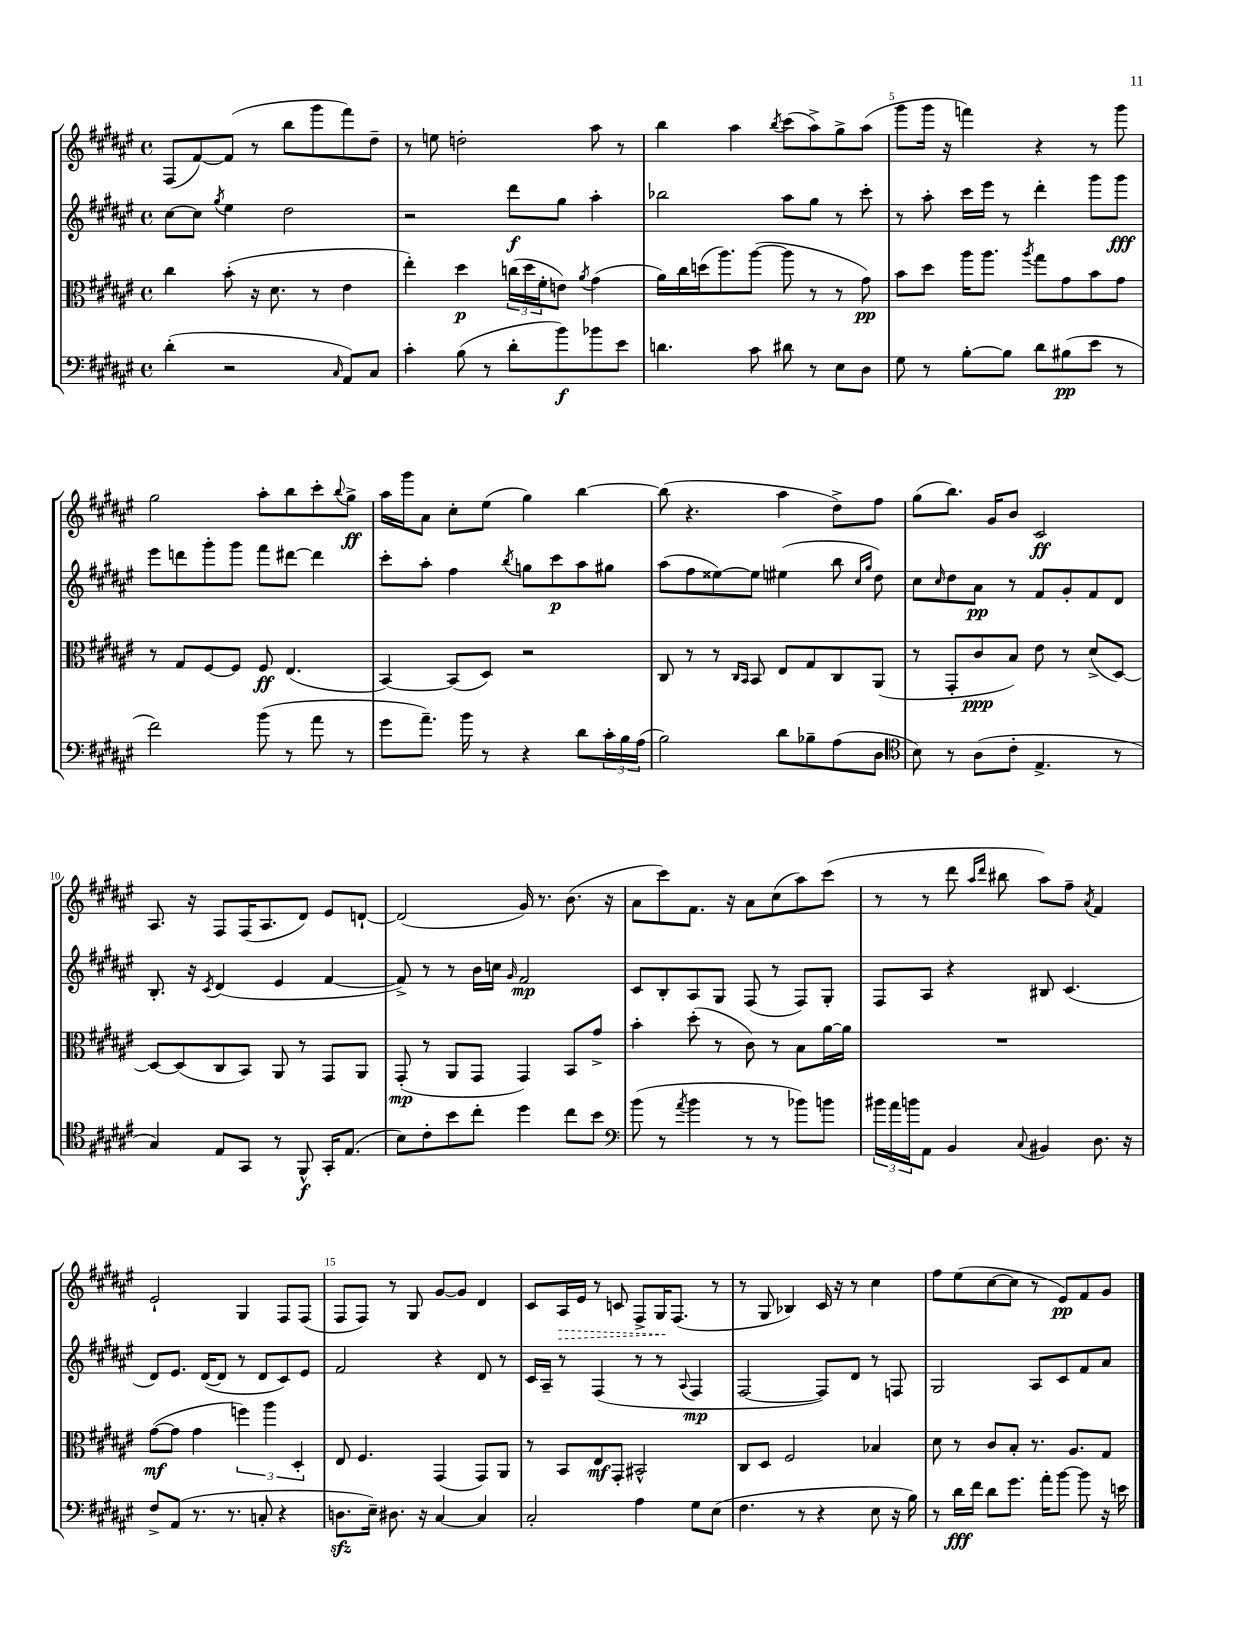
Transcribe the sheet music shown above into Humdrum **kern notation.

**kern	**dynam	**kern	**dynam	**kern	**dynam	**kern	**dynam
*part4	*part4	*part3	*part3	*part2	*part2	*part1	*part1
*staff4	*staff4	*staff3	*staff3	*staff2	*staff2	*staff1	*staff1
*clefF4	*	*clefC3	*	*clefG2	*	*clefG2	*
*k[f#c#g#d#a#e#]	*	*k[f#c#g#d#a#e#]	*	*k[f#c#g#d#a#e#]	*	*k[f#c#g#d#a#e#]	*
*M4/4	*	*M4/4	*	*M4/4	*	*M4/4	*
*met(c)	*	*met(c)	*	*met(c)	*	*met(c)	*
=2	=2	=2	=2	=2	=2	=2	=2
(4d#'\	.	4cc#\	.	[8cc#\L	.	(8F#/L	.
.	.	.	.	8cc#\J]	.	[8f#/)	.
.	.	.	.	8qgg#/	.	.	.
2r	.	(8b'\	.	4ee#\	.	(8f#/J]	.
.	.	16r	.	.	.	8r	.
.	.	8.d#\	.	.	.	.	.
.	.	.	.	2dd#\	.	8bb\L	.
.	.	8r	.	.	.	8ggg#\	.
16qqC#/	.	.	.	.	.	.	.
8AA#/L)	.	4e#\	.	.	.	8fff#\)	.
8C#/J	.	.	.	.	.	8dd#~\J	.
=3	=3	=3	=3	=3	=3	=3	=3
4c#'\	.	4ee#'\)	.	2r	.	8r	.
.	.	.	.	.	.	8een\	.
(8B\	.	4dd#\	p	.	.	2ddn'\	.
8r	.	.	.	.	.	.	.
8d#'\L	.	(24ccn\LL	.	8ddd#\L	f	.	.
.	.	24dd#\	.	.	.	.	.
.	.	24f#'\J	.	.	.	.	.
8b\)	f	8en\J)	.	8gg#\J	.	.	.
.	.	8qa#/	.	.	.	.	.
8b-X\	.	(4g#\	.	4aa#'\	.	8aa#\	.
8e#\J	.	.	.	.	.	8r	.
=4	=4	=4	=4	=4	=4	=4	=4
4.dn\	.	16a#\LL)	.	2bb-X\	.	4bb\	.
.	.	16cc#\	.	.	.	.	.
.	.	(16ddn\J	.	.	.	.	.
.	.	8.aa#\)	.	.	.	.	.
.	.	.	.	.	.	4aa#\	.
8c#\	.	([8aa#\J	.	.	.	.	.
.	.	.	.	.	.	8qbb/	.
8d#X\	.	8aa#\]	.	8aa#\L	.	(8ccc#\L	.
8r	.	8r	.	8gg#\J	.	8aa#^\)	.
8E#\L	.	8r	.	8r	.	8gg#^\	.
8D#\J	.	8g#\)	pp	8ccc#'\	.	(8aa#\J	.
=5	=5	=5	=5	=5	=5	=5	=5
8G#\	.	8b\L	.	8r	.	8ggg#\L	.
8r	.	8dd#\J	.	8aa#'\	.	16ggg#\Jk	.
.	.	.	.	.	.	16r	.
[8B'\L	.	16aa#\KL	.	16ccc#\LL	.	4fffn\)	.
.	.	8.aa#\J	.	16eee#\JJ	.	.	.
8B\J]	.	.	.	8r	.	.	.
.	.	8qaa#/	.	.	.	.	.
8d#\L	.	8gg#\L	.	4ddd#'\	.	4r	.
(8B#X\	pp	8g#\	.	.	.	.	.
8e#\J	.	8b\	.	8ggg#\L	.	8r	.
8r	.	8g#\J	.	8ggg#\J	fff	8ggg#\	.
!!LO:LB:g=z
=6	=6	=6	=6	=6	=6	=6	=6
2f#\)	.	8r	.	8eee#\L	.	2gg#\	.
.	.	8G#/L	.	8dddn\	.	.	.
.	.	[8F#/	.	8ggg#'\	.	.	.
.	.	8F#/J]	.	8ggg#\J	.	.	.
(8b\	.	8F#/	ff	8fff#\L	.	8aa#'\L	.
8r	.	(4.E#/	.	[8ddd#X\J	.	8bb\	.
8a#\	.	.	.	4ddd#\]	.	8ccc#'\	.
.	.	.	.	.	.	8qqbb/	.
8r	.	.	.	.	.	8gg#^\J	ff
=7	=7	=7	=7	=7	=7	=7	=7
8g#\L	.	[4BB/)	.	8ccc#'\L	.	16aa#\LL	.
.	.	.	.	.	.	16ggg#\J	.
8.a#~\J)	.	.	.	8aa#'\J	.	8a#\J	.
.	.	(8BB/L]	.	4ff#\	.	8cc#'\L	.
16b\	.	.	.	.	.	.	.
8r	.	8D#/J)	.	.	.	(8ee#\J	.
.	.	.	.	8qbb/	.	.	.
4r	.	2r	.	8ggn\L	.	4gg#\)	.
.	.	.	.	8ccc#\	p	.	.
8d#\L	.	.	.	8aa#\	.	[4bb\	.
24c#'\L	.	.	.	8gg#X\J	.	.	.
24B\	.	.	.	.	.	.	.
(24A#\JJ	.	.	.	.	.	.	.
=8	=8	=8	=8	=8	=8	=8	=8
2B\)	.	8C#/	.	(8aa#\L	.	(8bb\]	.
.	.	8r	.	8ff#\	.	4.r	.
.	.	8r	.	[8ee##X\)	.	.	.
.	.	16qqC#/LL	.	.	.	.	.
.	.	16qqBB/JJ	.	.	.	.	.
.	.	8BB/	.	8ee##\J]	.	.	.
8d#\L	.	8E#/L	.	(4ee#X\	.	4aa#\	.
8B-X~\	.	8G#/	.	.	.	.	.
(8A#\	.	8C#/	.	8bb\	.	8dd#^\L)	.
.	.	.	.	16qqcc#/LL	.	.	.
.	.	.	.	16qqgg#/JJ	.	.	.
8D#\J	.	(8AA#/J	.	8dd#\)	.	8ff#\J	.
=9	=9	=9	=9	=9	=9	=9	=9
*clefC4	*	*	*	*	*	*	*
8B\)	.	8r	.	8cc#\L	.	(8gg#\L	.
.	.	.	.	16qqcc#/	.	.	.
8r	.	8GG#'/L	.	8dd#\	.	8.bb\J)	.
(8A#\L	.	8c#/	ppp	8a#\J	pp	.	.
.	.	.	.	.	.	16g#/KL	.
8c#'\J	.	8B/J)	.	8r	.	8b/J	.
4.E#^/	.	8e#\	.	8f#/L	.	2c#/	ff
.	.	8r	.	8g#'/	.	.	.
.	.	(8d#^/L	.	8f#/	.	.	.
8r	.	[8D#/J)	.	8d#/J	.	.	.
!!LO:LB:g=z
=10	=10	=10	=10	=10	=10	=10	=10
4G#/)	.	8D#/L_	.	8.B'/	.	8.A#/	.
.	.	(8D#/]	.	.	.	.	.
.	.	.	.	16r	.	16r	.
.	.	.	.	8qc#/	.	.	.
8E#/L	.	8C#/	.	(4d#/	.	8F#/L	.
8GG#/J	.	8BB/J)	.	.	.	(16F#/K	.
.	.	.	.	.	.	8.A#/	.
8r	.	8AA#/	.	4e#/	.	.	.
8FF#^^/	f	8r	.	.	.	8d#/J)	.
16GG#'/KL	.	8GG#/L	.	[4f#/	.	8e#/L	.
(8.E#/J	.	.	.	.	.	.	.
.	.	8AA#/J	.	.	.	[8dn`/J	.
=11	=11	=11	=11	=11	=11	=11	=11
8B\L)	.	(8GG#'/	mp	8f#^/])	.	(2d/]	.
8c#'\	.	8r	.	8r	.	.	.
8b\	.	8AA#/L	.	8r	.	.	.
8cc#'\J	.	8GG#/J	.	16b\LL	.	.	.
.	.	.	.	16ccn\JJ	.	.	.
.	.	.	.	16qqg#/	.	.	.
4dd#\	.	4GG#/)	.	2f#/	mp	16g#/)	.
.	.	.	.	.	.	8.r	.
8cc#\L	.	8BB/L	.	.	.	(8.b\	.
8b\J	.	8g#^/J	.	.	.	.	.
.	.	.	.	.	.	16r	.
=12	=12	=12	=12	=12	=12	=12	=12
*clefF4	*	*	*	*	*	*	*
(8b\	.	4b'\	.	8c#/L	.	8a#\L	.
8r	.	.	.	8B'/	.	8ccc#\)	.
8qa#/	.	.	.	.	.	.	.
4b\	.	(8dd#'\	.	8A#/	.	8.f#\J	.
.	.	8r	.	8G#/J	.	.	.
.	.	.	.	.	.	16r	.
8r	.	8c#\)	.	(8F#/	.	8a#\L	.
8r	.	8r	.	8r	.	(8cc#\	.
8b-X\L)	.	8B\L	.	8F#/L)	.	8aa#\)	.
8bn\J	.	[16a#\L	.	8G#'/J	.	(8ccc#\J	.
.	.	16a#\JJ]	.	.	.	.	.
=13	=13	=13	=13	=13	=13	=13	=13
24b#X\LL	.	1r	.	8F#/L	.	8r	.
24a#\	.	.	.	.	.	.	.
24bn\J	.	.	.	.	.	.	.
8AA#\J	.	.	.	8A#/J	.	8r	.
4BB/	.	.	.	4r	.	8ddd#\	.
.	.	.	.	.	.	16qqaa#/LL	.
.	.	.	.	.	.	16qqddd#/JJ	.
.	.	.	.	.	.	8bb#X\	.
8qqC#/	.	.	.	.	.	.	.
4BB#X/	.	.	.	8B#X/	.	8aa#\L)	.
.	.	.	.	(4.c#/	.	8ff#~\J	.
.	.	.	.	.	.	8qa#/	.
8.D#\	.	.	.	.	.	4f#/	.
16r	.	.	.	.	.	.	.
!!LO:LB:g=z
=14	=14	=14	=14	=14	=14	=14	=14
8F#^/L	.	([8g#\L	mf	8d#/L)	.	2e#`/	.
(8AA#/J	.	8g#\J]	.	8.e#/J	.	.	.
8.r	.	4g#\	.	.	.	.	.
.	.	.	.	([16d#/KL	.	.	.
.	.	.	.	8d#/J]	.	.	.
8.r	.	.	.	.	.	.	.
.	.	6ffn\)	.	8r	.	4G#/	.
8Cn'/	.	.	.	8d#/L	.	.	.
.	.	6aa#\	.	.	.	.	.
4r	.	.	.	8c#/)	.	8F#/L	.
.	.	6D#'/	.	.	.	.	.
.	.	.	.	8e#/J	.	(8F#/J	.
=15	=15	=15	=15	=15	=15	=15	=15
8.Dnzz\L	.	8E#/	.	2f#/	.	8F#/L	.
.	.	4.F#/	.	.	.	8F#/J)	.
16E#~\Jk)	.	.	.	.	.	.	.
8.D#X\	.	.	.	.	.	8r	.
.	.	.	.	.	.	8G#/	.
16r	.	.	.	.	.	.	.
[4C#/	.	(4GG#/	.	4r	.	[8g#/L	.
.	.	.	.	.	.	8g#/J]	.
4C#/]	.	8GG#/L)	.	8d#/	.	4d#/	.
.	.	8AA#/J	.	8r	.	.	.
=16	=16	=16	=16	=16	=16	=16	=16
2C#'/	.	8r	.	16c#/LL	.	8c#/L	.
.	.	.	.	16A#~/JJ	.	.	.
!	!	!	!	!	!	!	!LO:HP:b
.	.	8BB/L	.	8r	.	16A#/L	>
.	.	.	.	.	.	16e#/JJ	.
.	.	8E#/	mf	(4F#/	.	8r	.
.	.	8GG#'/J	.	.	.	8cn/	.
4A#\	.	2BB#X^^/	.	8r	.	8F#^/L	.
.	.	.	.	8r	.	16G#/K	.
.	.	.	.	.	.	(8.F#/J	]
.	.	.	.	8qqA#/	.	.	.
8G#\L	.	.	.	4F#/	mp	.	.
(8E#\J	.	.	.	.	.	8r	.
=17	=17	=17	=17	=17	=17	=17	=17
4.F#\	.	8C#/L	.	[2F#/	.	8r	.
.	.	8D#/J	.	.	.	8G#/	.
.	.	2F#/	.	.	.	4B-X/)	.
8r	.	.	.	.	.	.	.
4r	.	.	.	8F#/L])	.	16c#/	.
.	.	.	.	.	.	16r	.
.	.	.	.	8d#/J	.	8r	.
8E#\	.	4B-X/	.	8r	.	4cc#\	.
16r	.	.	.	8Fn/	.	.	.
16B\)	.	.	.	.	.	.	.
=18	=18	=18	=18	=18	=18	=18	=18
8r	.	8d#\	.	2G#/	.	8ff#\L	.
16d#\LL	fff	8r	.	.	.	(8ee#\	.
16f#\JJ	.	.	.	.	.	.	.
8d#\L	.	8c#/L	.	.	.	[8cc#\	.
8.g#\J	.	8B'/J	.	.	.	8cc#\J]	.
.	.	8.r	.	8A#/L	.	8r	.
16a#'\KL	.	.	.	.	.	.	.
[8b\J	.	.	.	8c#/	.	8e#/L)	pp
.	.	8.A#/L	.	.	.	.	.
8b\]	.	.	.	8f#/	.	8f#/	.
16r	.	8G#/J	.	8a#/J	.	8g#/J	.
16en\	.	.	.	.	.	.	.
==	==	==	==	==	==	==	==
*-	*-	*-	*-	*-	*-	*-	*-
